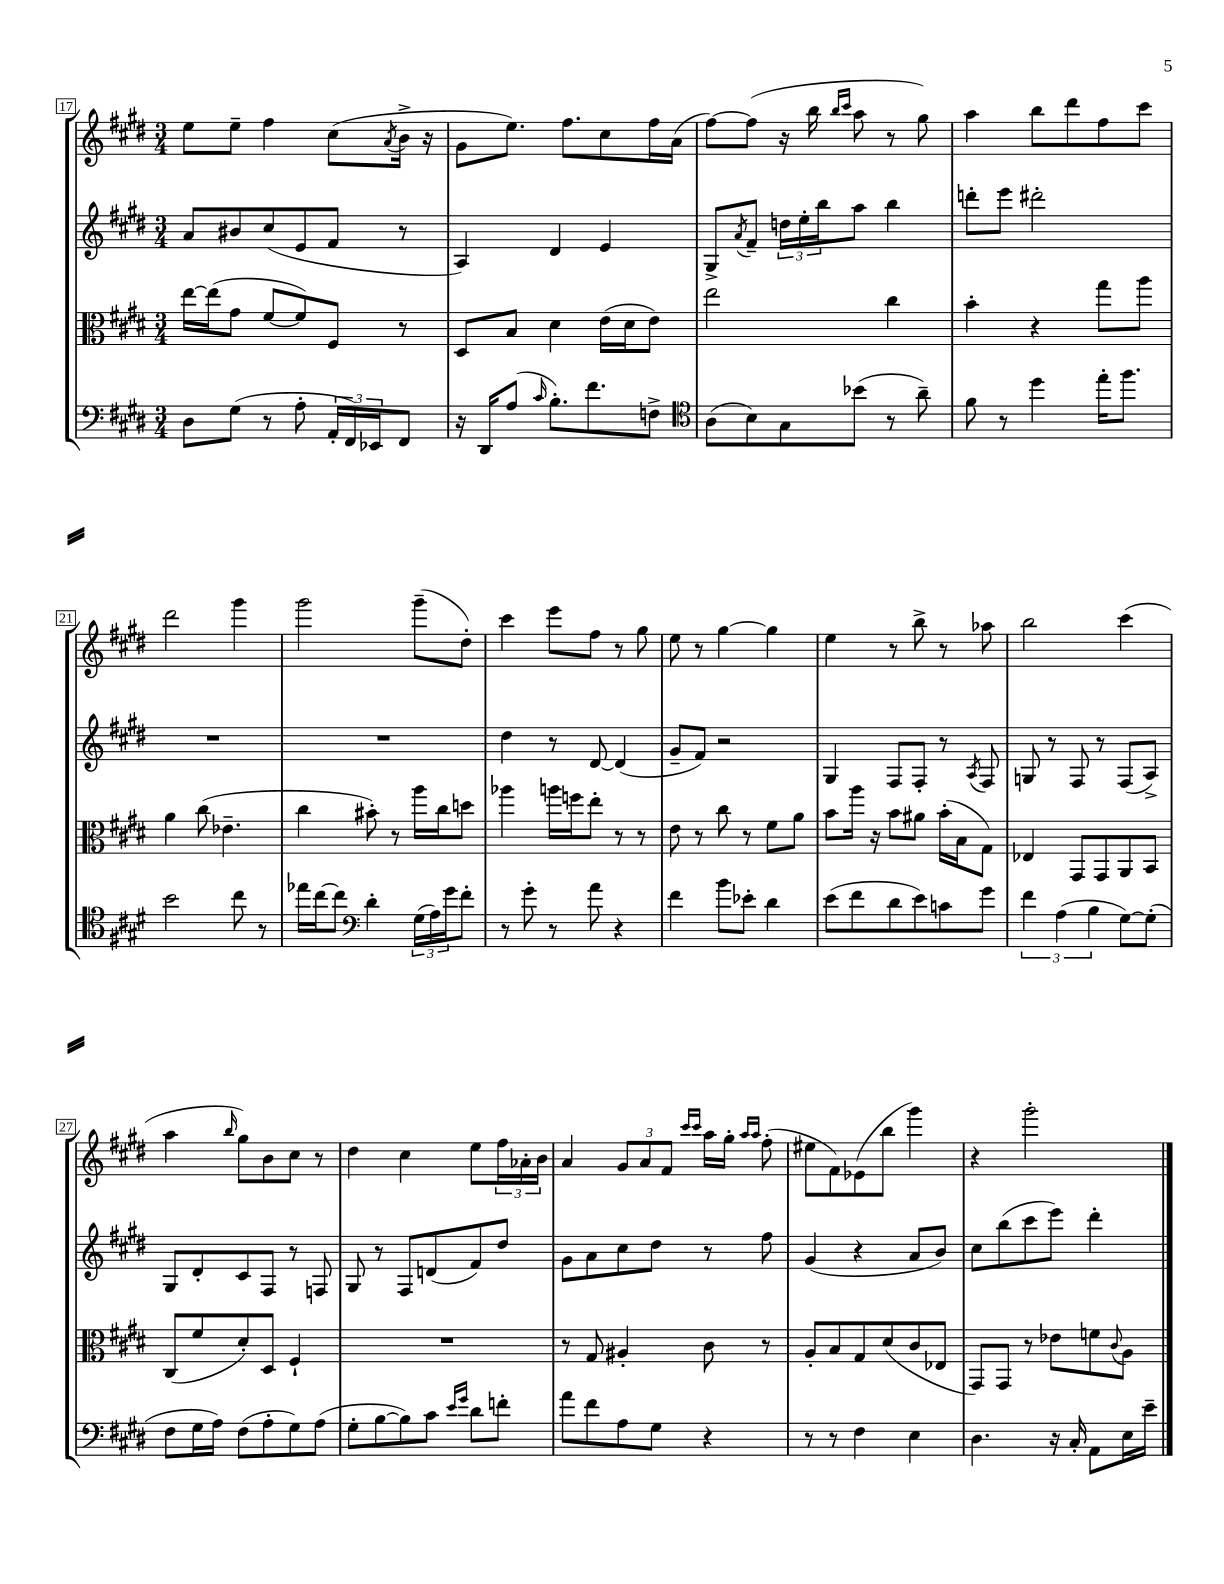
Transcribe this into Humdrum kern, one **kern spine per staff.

**kern	**kern	**kern	**kern
*part4	*part3	*part2	*part1
*staff4	*staff3	*staff2	*staff1
*clefF4	*clefC3	*clefG2	*clefG2
*k[f#c#g#d#]	*k[f#c#g#d#]	*k[f#c#g#d#]	*k[f#c#g#d#]
*M3/4	*M3/4	*M3/4	*M3/4
=17	=17	=17	=17
8D#\L	[16ee\LL	8a/L	8ee\L
.	(16ee\J]	.	.
(8G#\J	8g#\J	8b#X/	8ee~\J
8r	[8f#/L	(8cc#/	4ff#\
8A'\	8f#/])	8e/	.
24AA'/LL	8F#/J	8f#/J	(8cc#\L
24FF#/)	.	.	.
24EE-X/J	.	.	.
.	.	.	8qa/
8FF#/J	8r	8r	16b^\Jk
.	.	.	16r
=18	=18	=18	=18
16r	8D#/L	4A/)	8g#\L
16DD#/KL	.	.	.
(8A/J	8B/J	.	8.ee\J)
16qqc#/	.	.	.
8.B'\L)	4d#\	4d#/	.
.	.	.	8.ff#\L
8.f#\	.	.	.
.	(16e\LL	4e/	8cc#\
.	16d#\J	.	.
8Fn^\J	8e\J)	.	16ff#\L
.	.	.	(16a\JJ
=19	=19	=19	=19
*clefC4	*	*	*
(8A\L	2ee\	8G#^/L	[8ff#\L)
.	.	8qa/	.
8B\)	.	8f#~/J	(8ff#\J]
8G#\	.	24ddn\LL	16r
.	.	24ee'\	.
.	.	.	16bb\
.	.	24bb\J	.
.	.	.	16qqbb/LL
.	.	.	16qqccc#/JJ
(8b-X\J	.	8aa\J	8aa\
8r	4cc#\	4bb\	8r
8a~\)	.	.	8gg#\)
=20	=20	=20	=20
8f#\	4b'\	8dddn'\L	4aa\
8r	.	8eee\J	.
4dd#\	4r	2ddd#X'\	8bb\L
.	.	.	8ddd#\
16ee'\KL	8gg#\L	.	8ff#\
8.ff#\J	.	.	.
.	8aa\J	.	8ccc#\J
!!LO:LB:g=z
=21	=21	=21	=21
2b\	4a\	2.r	2ddd#\
.	(8cc#\	.	.
.	4.e-X~\	.	.
8cc#\	.	.	4ggg#\
8r	.	.	.
=22	=22	=22	=22
16ee-X\LL	4cc#\	2.r	2ggg#\
[16cc#\J	.	.	.
8cc#\J]	.	.	.
*clefF4	*	*	*
4d#'\	8b#X'\)	.	.
.	8r	.	.
(24G#\LL	16aa\LL	.	(8ggg#~\L
24A\)	.	.	.
.	16cc#\J	.	.
24g#\J	.	.	.
8f#'\J	8ddn\J	.	8dd#'\J)
=23	=23	=23	=23
8r	4aa-X\	4dd#\	4ccc#\
8g#'\	.	.	.
8r	16aan\LL	8r	8eee\L
.	16ffn\J	.	.
8a\	8ee'\J	[8d#/	8ff#\J
4r	8r	(4d#/]	8r
.	8r	.	8gg#\
=24	=24	=24	=24
4f#\	8e\	8g#~/L	8ee\
.	8r	8f#/J)	8r
8b\L	8cc#\	2r	[4gg#\
8e-X'\J	8r	.	.
4d#\	8f#\L	.	4gg#\]
.	8a\J	.	.
=25	=25	=25	=25
(8e\L	8b\L	4G#/	4ee\
8f#\	16aa\Jk	.	.
.	16r	.	.
8d#\	8b\L	8F#/L	8r
8e\)	8a#X\J	8F#'/J	8bb^\
8cn\	(16b'\LL	8r	8r
.	16B\J	.	.
.	.	8qA/	.
8g#\J	8G#\J)	8F#/	8aa-X\
=26	=26	=26	=26
6f#\	4E-X/	8Gn/	2bb\
.	.	8r	.
(6A\	.	.	.
.	8GG#/L	8F#/	.
6B\	.	.	.
.	8GG#/	8r	.
[8G#\L)	8AA/	(8F#/L	(4ccc#\
(8G#'\J]	8BB/J	8A^/J)	.
!!LO:LB:g=z
=27	=27	=27	=27
8F#\L	(8C#/L	8G#/L	4aa\
16G#\L	8f#/	8d#'/	.
16A\JJ)	.	.	.
.	.	.	16qqbb/
(8F#\L	8d#'/)	8c#/	8gg#\L)
8A'\	8D#/J	8F#/J	8b\
8G#\)	4F#`/	8r	8cc#\J
(8A\J	.	8Fn/	8r
=28	=28	=28	=28
8G#'\L	2.r	8G#/	4dd#\
[8B\	.	8r	.
8B\])	.	8F#/L	4cc#\
8c#\J	.	(8dn/	.
16qqe/LL	.	.	.
16qqg#/JJ	.	.	.
8d#\L	.	8f#/)	8ee\L
8fn'\J	.	8dd#/J	24ff#\L
.	.	.	24a-X'\
.	.	.	24b\JJ
=29	=29	=29	=29
8a\L	8r	8g#\L	4a/
8f#\	8G#/	8a\	.
8A\	4A#X'/	8cc#\	12g#/L
.	.	.	12a/
8G#\J	.	8dd#\J	.
.	.	.	12f#/J
.	.	.	16qqccc#/LL
.	.	.	16qqccc#/JJ
4r	8c#\	8r	16aa\LL
.	.	.	16gg#'\JJ
.	.	.	16qqaa/LL
.	.	.	16qqaa/JJ
.	8r	8ff#\	(8ff#'\
=30	=30	=30	=30
8r	8A'/L	(4g#/	8ee#X\L
8r	8B/	.	8f#\)
4F#\	8G#/	4r	(8e-X\
.	(8d#/	.	8bb\J
4E\	8c#/	8a/L	4ggg#\)
.	8E-X/J	8b/J)	.
=31	=31	=31	=31
4.D#\	8GG#/L)	8cc#\L	4r
.	8GG#/J	(8bb\	.
.	8r	8ccc#\	2ggg#'\
16r	8e-X\L	8eee\J)	.
16C#'/	.	.	.
8AA\L	8fn\	4ddd#'\	.
.	8qqc#/	.	.
16E\L	8A\J	.	.
16e~\JJ	.	.	.
==	==	==	==
*-	*-	*-	*-
